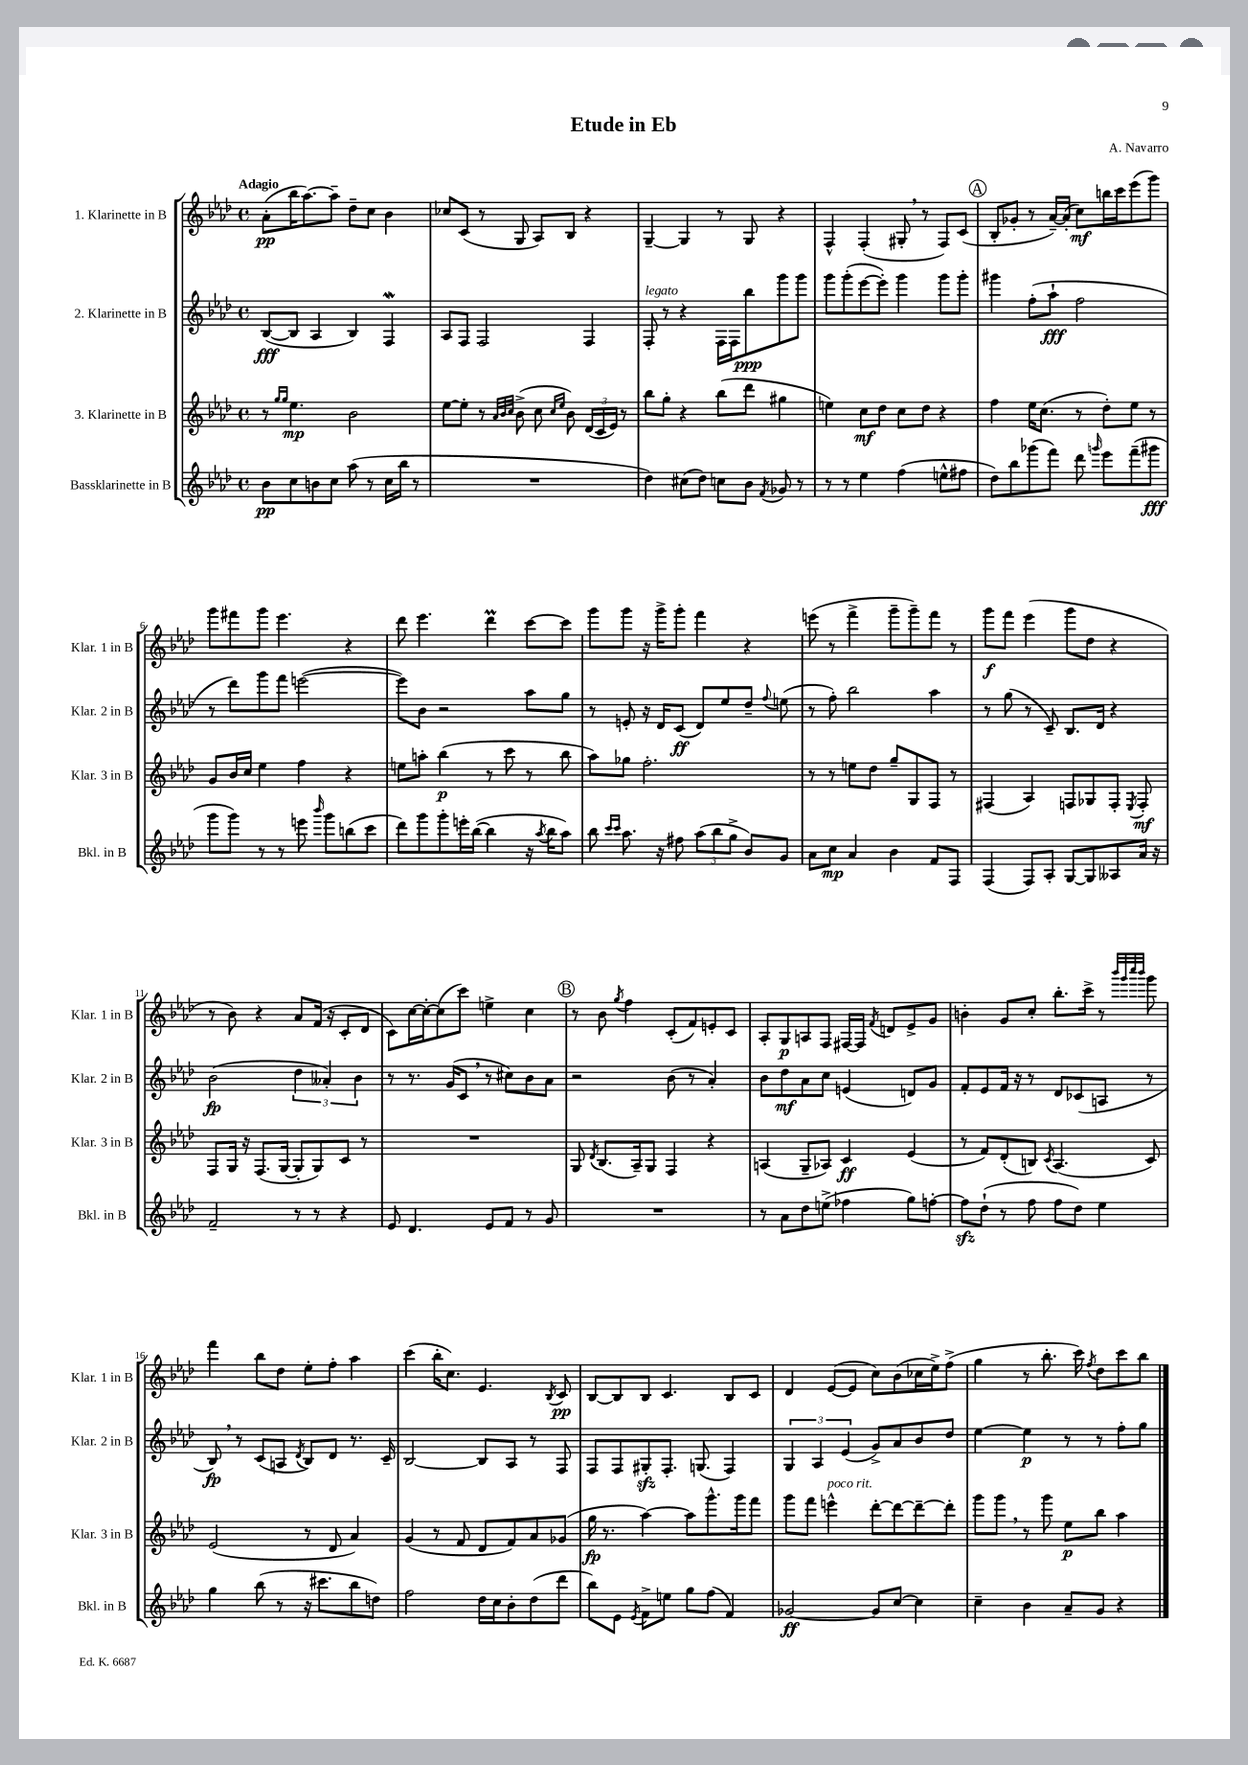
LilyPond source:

\header { title = "Etude in Eb" composer = "A. Navarro" }
<<
\new StaffGroup <<
\new Staff = "s0" \with { instrumentName = "1. Klarinette in B" shortInstrumentName = "Klar. 1 in B" } {
    \clef treble \key aes \major \defaultTimeSignature \time 4/4 \tempo "Adagio"
    \autoBeamOff aes'8[-.\pp( bes''16 aes''8.~) aes''8]-- des''8[-- c''8] bes'4 |
    ces''8[ c'8]( r8 g8 aes8[) bes8] r4 |
    g4~-- g4 r8 g8 r4 |
    f4-^ f4-.( gis8-. \breathe r8 f8[) c'8]( |
    \mark \markup { \circle "A" } bes8[-. ges'8]-. r8 aes'16[~--) aes'16]-.( c''8[\mf) b''16 c'''16 ees'''8( g'''8]) |
    g'''8[ fis'''8 g'''8] ees'''4. r4 |
    des'''8 ees'''4. des'''4\prall c'''8[~ c'''8] |
    g'''8[ g'''8] r16 g'''16[-> g'''8]-. f'''4 r4 |
    e'''8( r8 f'''4-> g'''8[-- g'''8--) f'''8] r8 |
    g'''8[\f f'''8] ees'''4( g'''8[ des''8] r4 |
    r8 bes'8) r4 aes'8[ f'16]( r16 c'8[-. des'8] |
    c'8[) c''16~ c''16~-. c''8( c'''8]) e''4-> c''4 |
    \mark \markup { \circle "B" } r8 bes'8 \acciaccatura { g''8 } f''4 c'8[-.( f'8) e'8-. c'8] |
    aes8[-. g8\p a8 f8] fis16[~ fis16] \acciaccatura { f'8 } d'8[ ees'8-> g'8] |
    b'4-. g'8[ c''8]-. bes''8.[-. c'''16]-> r8 \grace { bes'''32[ g'''32 c''''32 bes'''32] } g'''8 |
    f'''4 bes''8[ des''8] ees''8[-. f''8]-. aes''4 |
    c'''4( bes''16[-. c''8.]) ees'4. \acciaccatura { bes8 } c'8\pp |
    bes8[~ bes8 bes8] c'4. bes8[ c'8] |
    des'4 ees'8[~( ees'8] c''8[) bes'8( ces''16 ees''16->) f''8]->( |
    g''4 r8 bes''8.-. c'''16) \acciaccatura { f''8 } des''8[ c'''8 bes''8] \bar "|." |
}
\new Staff = "s1" \with { instrumentName = "2. Klarinette in B" shortInstrumentName = "Klar. 2 in B" } {
    \clef treble \key aes \major \defaultTimeSignature \time 4/4
    \autoBeamOff bes8[~\fff( bes8] aes4 bes4) f4\mordent |
    aes8[ f8] f2 f4 |
    f8-.^\markup { \italic "legato" } r8 r4 f16[ f16 bes''8\ppp g'''8 g'''8] |
    g'''8[ g'''8-.( ees'''8~ ees'''8]-.) g'''4 g'''8[ g'''8]-. |
    \mark \markup { \circle "A" } gis'''4 f''8[-.( aes''8]-!\fff f''2 |
    r8 des'''8[) g'''8 f'''8] e'''2~( |
    e'''8[) bes'8] r2 aes''8[ g''8] |
    r8 e'8-. r16 des'16[ c'8]\ff( des'8[) ees''8 des''8]-- \appoggiatura { f''8 } e''8( |
    r8 f''8-.) bes''2 aes''4 |
    r8 g''8( r8 c'8--) bes8.[ des'16] r4 |
    bes'2\fp( \tuplet 3/2 { des''4 aeses'4-.) bes'4 } |
    r8 r8. g'16[( c'8] \breathe r8 cis''8[) bes'8 aes'8] |
    \mark \markup { \circle "B" } r2 bes'8( r8 aes'4-.) |
    bes'8[ des''8\mf aes'8 c''8] e'4( d'8[) g'8] |
    f'8[-. ees'8 f'16] r16 r8 des'8[ ces'8( a8] r8 |
    bes8\fp) \breathe r8 c'8[( a8] \acciaccatura { des'8 } bes8[) des'8] r8. c'16-- |
    bes2~ bes8[ aes8] r8 f8 |
    f8[ f8 gis8-.\sfz f8.]-. g8.( f4) |
    \tuplet 3/2 { g4 aes4 ees'4( } g'8[->) aes'8 bes'8 des''8] |
    ees''4~ ees''4\p r8 r8 f''8[-. g''8] \bar "|." |
}
\new Staff = "s2" \with { instrumentName = "3. Klarinette in B" shortInstrumentName = "Klar. 3 in B" } {
    \clef treble \key aes \major \defaultTimeSignature \time 4/4
    \autoBeamOff r8 \grace { g''16[ g''16] } ees''4.\mp bes'2 |
    ees''8[~ ees''8]-. r8 \grace { aes'32[ bes'32 c''32] } bes'8->( c''8 \grace { c''16[ ees''16] } bes'8) \tuplet 3/2 { des'16[( c'16 ees'16]) } r8 |
    bes''8[ g''8]-. r4 bes''8[( des'''8] gis''4 |
    e''4) c''8[\mf des''8] c''8[ des''8] r4 |
    \mark \markup { \circle "A" } f''4 ees''16[ c''8.]( r8 des''8[-.) ees''8] r8 |
    g'8[ bes'16 c''16] ees''4 f''4 r4 |
    e''8[ a''8]-. bes''4\p( r8 c'''8 r8 bes''8 |
    aes''8[) ges''8] f''2.-. |
    r8 r8 e''8[ des''8] g''8[-- g8 f8] r8 |
    fis4( aes4) f8[ ges8 f8]-. \acciaccatura { ees8 } f8-.\mf |
    f8[ g16] r16 f8.[( g16]~ g8[-. g8) c'8] r8 |
    R1 |
    \mark \markup { \circle "B" } g8 \acciaccatura { des'8 } bes8.[( aes16--) g8] f4 r4 |
    a4( g8[-- aes8]) c'4\ff ees'4( |
    r8 f'8[) des'8-.( b8]) \acciaccatura { c'8 } aes4.( c'8) |
    ees'2( r8 des'8 aes'4) |
    g'4( r8 f'8 des'8[ f'8) aes'8 ges'8]( |
    g''16\fp r8. aes''4~) aes''8[ g'''8.-^ g'''16 f'''8] |
    g'''8[ f'''8] e'''4-^^\markup { \italic "poco rit." } des'''8[~-. des'''8~ des'''8~-- des'''8]-. |
    g'''8[ g'''8] \breathe r8 g'''8 ees''8[\p bes''8] aes''4 \bar "|." |
}
\new Staff = "s3" \with { instrumentName = "Bassklarinette in B" shortInstrumentName = "Bkl. in B" } {
    \clef treble \key aes \major \defaultTimeSignature \time 4/4
    \autoBeamOff bes'8[\pp c''8 b'8 c''8] aes''8( r8 c''16[ bes''16] r8 |
    R1 |
    des''4) cis''8[( des''8]) c''8[ bes'8] \acciaccatura { f'8 } ges'8 r8 |
    r8 r8 ees''4 f''4( e''8[-^ fis''8] |
    \mark \markup { \circle "A" } des''8[) bes''8 ges'''8( f'''8]) des'''8 \grace { g'''16 } ees'''8[ f'''8--( gis'''8]\fff |
    g'''8[ g'''8]) r8 r8 e'''8 \grace { bes'''16 } g'''8[ b''8( c'''8] |
    des'''8[) g'''8 g'''8-. e'''16-. bes''16]~( bes''4 r16 \acciaccatura { aes''8 } bes''16[ aes''8]) |
    bes''8 \grace { c'''16[ c'''16] } aes''8. r16 fis''8 \tuplet 3/2 { aes''8[( bes''8 g''8]-> } bes'8[) g'8] |
    aes'8[ c''8]\mp aes'4 bes'4 f'8[ f8] |
    f4( f8[) aes8]-. g8[~ g8 aeses8 aes'16] r16 |
    f'2-- r8 r8 r4 |
    ees'8 des'4. ees'8[ f'8] r8 g'8 |
    \mark \markup { \circle "B" } R1 |
    r8 aes'8[ des''8 e''8]->( fes''4 g''8[) f''8]~-. |
    f''8[\sfz des''8]-!( r8 f''8 f''8[ des''8]) ees''4 |
    g''4 bes''8( r8 r16 cis'''8.[ bes''8 d''8]) |
    f''2 des''16[ c''16 bes'8-. des''8( des'''8] |
    bes''8[) ees'8] \acciaccatura { ees'8 } f'8[-> e''8] g''8[ f''8]( f'4) |
    ges'2~\ff ges'8[ c''8]~ c''4 |
    c''4-- bes'4 aes'8[-- g'8] r4 \bar "|." |
}
>>
>>
